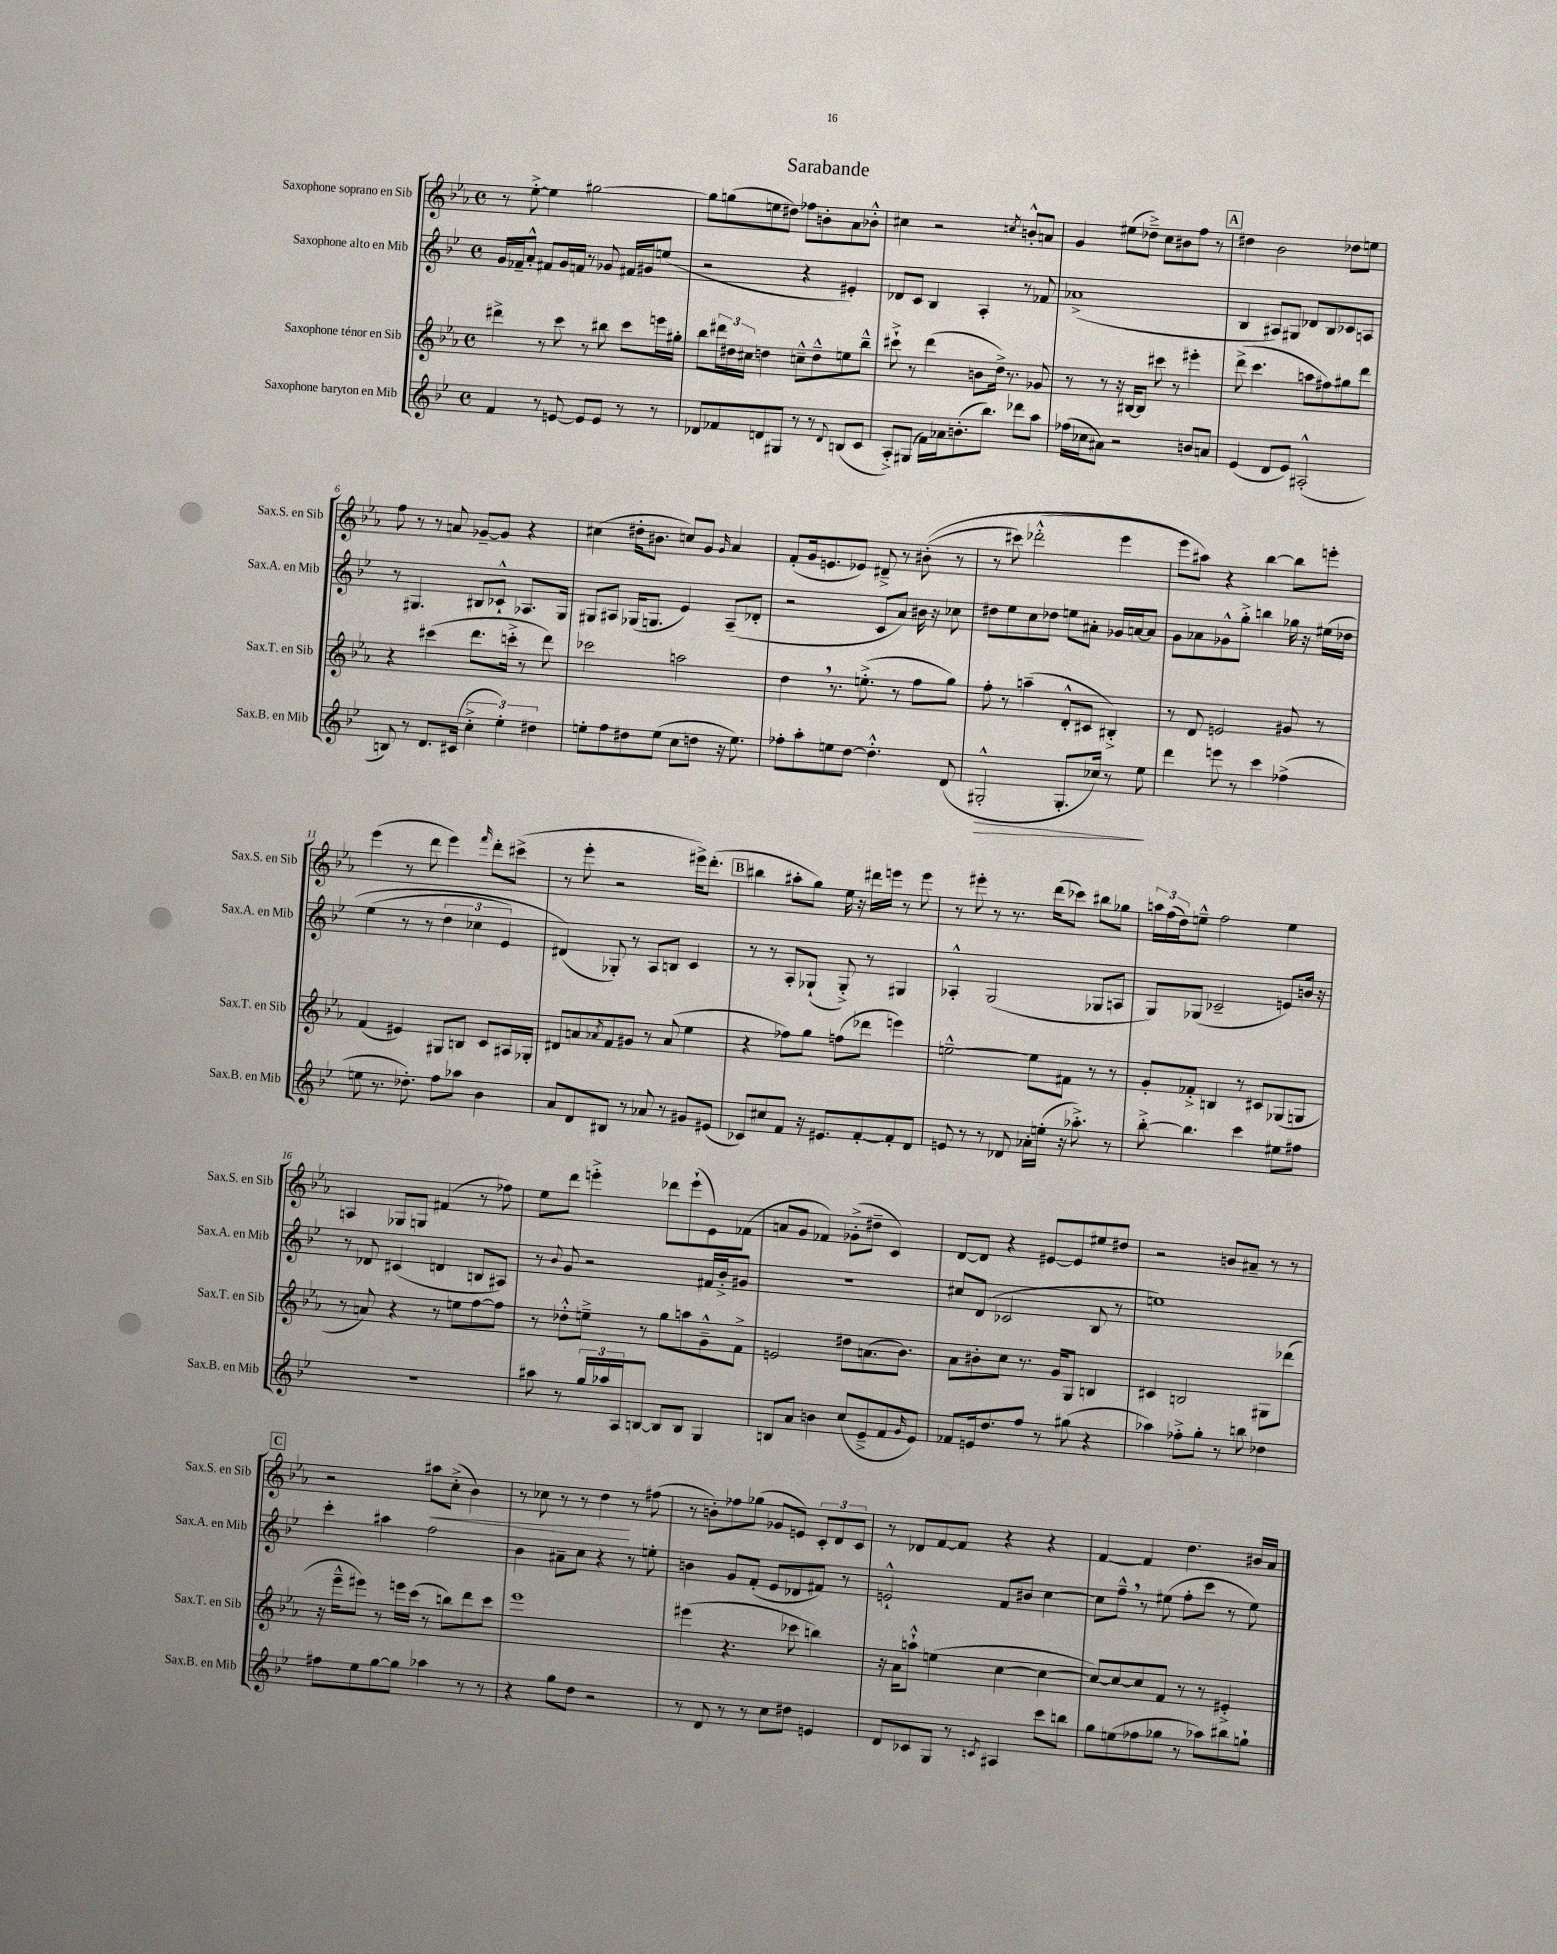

**kern	**kern	**kern	**kern
*staff4	*staff3	*staff2	*staff1
*clefG2	*clefG2	*clefG2	*clefG2
*k[b-e-]	*k[b-e-a-]	*k[b-e-]	*k[b-e-a-]
*M4/4	*M4/4	*M4/4	*M4/4
*met(c)	*met(c)	*met(c)	*met(c)
4f	4ddd#^	16g	8r
.	.	16f-~	.
.	.	8a'^^	[8ee-'^
8r	8r	8f#	4ee-]
[8e	8ccc	16g	.
.	.	16f	.
8e]	8r	8r	[2gg#
8e	8bb#	8g-	.
8r	8ccc	16f#	.
.	.	16g#	.
8r	16eee	(8ee	.
.	16gg#'	.	.
=	=	=	=
8d-	8bb-	2r	8gg#]
8f-	24ddd#	.	(8gg
.	24dd#	.	.
.	24cc#	.	.
8d	4dd	.	8ee
8G#	.	.	8dd#)
8r	8cc~^^	4r	8ff-
8r	8dd~^^	.	8b'
8qqd	.	.	.
(8B	8ee	4e#')	8a-
8c	8bb-~^^	.	8b-'^^
=	=	=	=
8A'^)	8ccc#`^	8d-	4cc#
(8G#	8r	8c	.
16f)	(4ddd	4B-	2r
16a-	.	.	.
(8.b'	.	.	.
.	8b	4A'	.
8.bb-)	.	.	.
.	16dd^)	.	.
.	8.r	.	.
.	.	.	8qcc
8ddd-	.	8r	8b'^^
8aa	8g-	8f-	8a
=	=	=	=
(16ff-	8r	(1a-^	4g
16cc-	.	.	.
8a#)	8r	.	.
2r	16r	.	(8ee#
.	[16B#	.	.
.	8B#]	.	8dd-~^)
.	8ccc#	.	8cc
.	8r	.	8b#
8b	4eee#'	.	8ff
8a	.	.	8r
=	=	=	=
(4e-	(8ddd^	4B-	4dd#
.	4.ccc	.	.
8d	.	8A#)	2b-
8e-)	.	8G#	.
(2A#'^^	8aa	8d-	.
.	8ff#)	8B-	.
.	8gg#	8c-	8dd-
.	8ddd	8A	8ee
=	=	=	=
8B)	4r	8r	8ff
8r	.	4.G#	8r
8.d	(4ccc#	.	8r
.	.	.	8a
(16c#	.	.	.
6cc'^	8.ddd	8B#	[8g-~
.	.	8c-`^^	8g-]
6ee-')	.	.	.
.	16ccc'^	.	.
.	8r	8.A-	4r
6dd#	.	.	.
.	8ddd)	.	.
.	.	16G#	.
=	=	=	=
8ee'	2ccc-	8G#	(4cc#
8ff	.	8A#	.
8dd#	.	(16G-	16dd#'
.	.	8.G	8.b#
(8ee	.	.	.
8cc	2aa	4e-)	8cc)
8dd	.	.	8g
.	.	.	16qqg
16r	.	(8A#~	4a-
8.ee)	.	.	.
.	.	8d-'	.
=	=	=	=
8ff-'	4dd	2r	(8f'
8aa'	.	.	16g
.	.	.	8.e
8ee	8.r	.	.
[8dd	.	.	8e-)
.	(8.ee'^	.	.
4.dd'^^]	.	8c	8d#~^
.	8r	8a)	8r
.	8ff	16b#	&((8b#'
.	.	16r	.
(8d	8gg)	8cc-	8r
=	=	=	=
2G#'^^	8ff'	8dd#	8r
.	8r	8ee-	8ccc#)
.	(4aa~	8cc	(2ddd-'^^
.	.	8dd-	.
8.G#'	8d'^^	8ee	.
.	8c#	8a#'	.
16cc-)	.	.	.
8r	4B#'^)	16g-	4eee-
.	.	[16a	.
8ee-	.	8a]	.
=	=	=	=
4ddd	8r	8g	8eee-&)
.	8d	8a-	8aa#)
8eee	2e	8g-^^	4r
8r	.	8gg'^	.
4ccc	.	4bb	[4bb-
(4ff-^	8g#	16gg-	8bb-]
.	.	16r	.
.	8r	&(16ee#	8eee'
.	.	16dd-	.
=	=	=	=
8ee	(4f	(4ee-	(4eee-
8.r	.	.	.
.	4e#)	8r	8r
8.dd-')	.	.	.
.	.	8r	8ddd
8ff	8G#	6dd	4eee-)
8aa-	8B	.	.
.	.	6cc-	.
.	.	.	16qqfff
4b-	8c	.	8ddd'
.	.	6e-)	.
.	16A#	.	(8ccc#^
.	16G-'	.	.
=	=	=	=
8a	8d#	(4d#&)	8r
8d	8a	.	8eee-'
.	8qa-	.	.
8B#	8f	8G-')	2r
8r	8g#	8r	.
8a-	8r	8A	.
8r	(8a-	8B	.
8g#	4ee-	4c	16eee#^)
.	.	.	(8.ddd'
(8e#	.	.	.
=	=	=	=
8c-)	4r	8r	4bb#
8cc#	.	8r	.
8f	8ff-)	8A'	8aa#'
16r	8gg	(8G-`	8gg)
8.e#	.	.	.
.	(8ff	8G-'^)	16ee-
.	.	.	16r
[8f'	8ddd-	8r	16ddd#
.	.	.	16eee
8f']	4eee)	4G#	8r
8d	.	.	8eee
=	=	=	=
8e	[2ee~^^	4A-'^^	8r
8r	.	.	8eee#'
8r	.	(2G	8r
8d-	.	.	8.r
16a-'	8ee]	.	.
(16ee'	.	.	(16ddd
16r	8f#	.	8ccc-)
8.aa-'^)	.	.	.
.	8r	8G-	8bb#
8r	8r	8A	8gg-
=	=	=	=
[8bb-'^	8g'	8G)	24aa
.	.	.	(24ff
.	.	.	24dd)
4.bb-]	8f-'^	(8G-	8ee~^^
.	4B	2c-~	2ff
4ccc	8r	.	.
.	8c#	.	.
8ee#	(8G-	8e)	4ee
8ff#	8G	16b	.
.	.	16r	.
=	=	=	=
1r	8r	8r	4A
.	8a)	8d-	.
.	4r	(4c#	8G-
.	.	.	8G
.	8r	4d	(4f#
.	8ee	.	.
.	[8ff	8B	8r
.	8ff]	8A#)	8ff-)
=	=	=	=
8aa#	8r	8r	8ee-
.	.	8qqb-	.
8r	8dd-'^^	8g	8ddd
24gg	8ee~^	2r	4eee'^
24aa-	.	.	.
24A	.	.	.
[8B	8r	.	.
8B]	8gg	.	8ddd-
8B	8aa	.	(8eee`
4G	8g~^^	16f#	8e-)
.	.	16b-'^	.
.	8f^	8g#	(8f-
=	=	=	=
8B	2e	1r	8a
8a	.	.	8g
4b	.	.	4f-)
(8cc	8dd#	.	(8g-'^
8e-~^	(8.a	.	8dd#~
8f	.	.	4c)
.	8.b-)	.	.
16qqg	.	.	.
8e-)	.	.	.
=	=	=	=
8f-	8a-	8cc#	[8d
16e	8b#'	(8d	8d]
8.dd	.	.	.
.	8cc	2c-	4r
8ff	8.r	.	.
8r	.	.	[8e#
.	16g	.	.
(8gg#	8G	.	8e#]
4r	4B	8B-	8ee#
.	.	8r	8dd#
=	=	=	=
4aa-)	4c#	1ee)	2r
8ff-'^	2B	.	.
8gg'	.	.	.
8r	.	.	8b
8bb	.	.	8a#~
4dd-	8G#	.	8r
.	(8ddd-	.	8r
=	=	=	=
8ff#	16r	4ccc'	2r
.	16eee-~^^	.	.
8ee-	8eee#)	.	.
[8gg	8r	4aa#	.
8gg]	16eee	.	.
.	(16ccc	.	.
4aa-	8r	2ff	8aa#
.	8bb)	.	(8cc'^
8r	8ddd	.	4b-)
8r	8ccc	.	.
=	=	=	=
4r	1eee-	4b-	8r
.	.	.	8cc-
8gg	.	8a#~	8r
8dd	.	8cc	8r
2r	.	4r	4dd
.	.	8r	8r
.	.	8ee'	(8ff#
=	=	=	=
8r	(4eee#	4b	8r
8d	.	.	8b')
8r	4.r	8g	8ff-
8r	.	(8f'	(8gg-
8cc	.	8e-	8g-
8dd#	8ccc-	8d-	8e)
4e	4bb)	8f#)	12c'
.	.	.	12d
.	.	8r	.
.	.	.	12c
=	=	=	=
8d	16r	2e`^^	8r
.	16a-	.	.
8c-	8aa`^^	.	8d-
8G	(4ee	.	[8f
8r	.	.	8f]
8qc	.	.	.
4A#	[4cc	8f	4r
.	.	8b#	.
8ccc	4cc_	[4cc	4r
8bb	.	.	.
=	=	=	=
8gg	8cc_)	8cc]	[4f
(8ee	8cc_	8ff~^^	.
8ff-	8cc]	8r	4f]
8gg-	8f	(8ee#	.
8r	8r	8ff'	4.dd
8aa-)	8r	8ccc	.
8bb#	4e#'^	8r	.
8gg`	.	8ee#)	16b#
.	.	.	16a-
==	==	==	==
*-	*-	*-	*-
